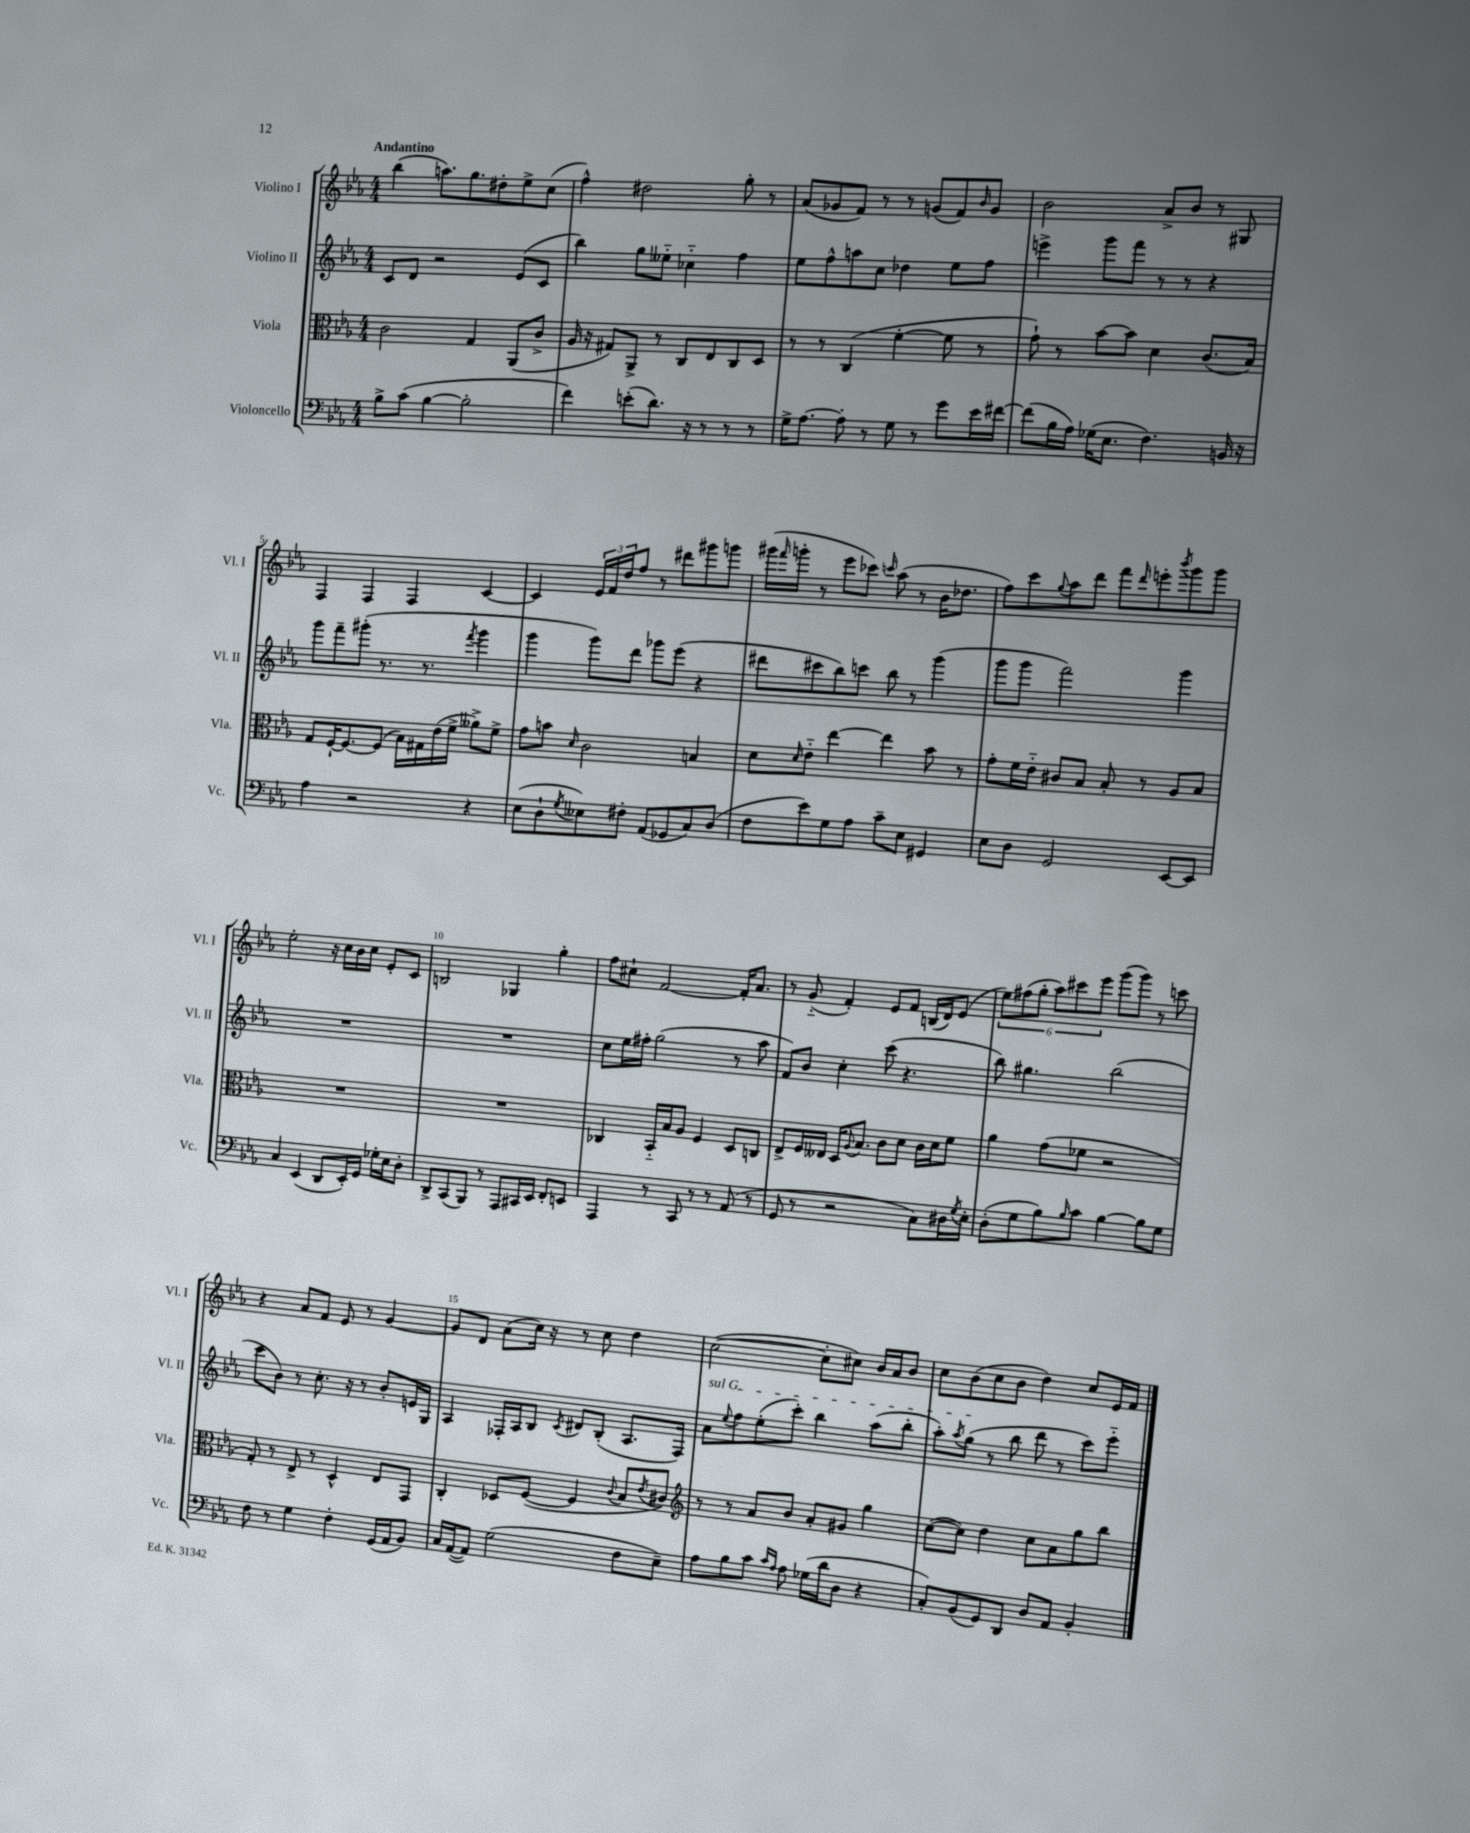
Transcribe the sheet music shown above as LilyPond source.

<<
\new StaffGroup <<
\new Staff = "s0" \with { instrumentName = "Violino I" shortInstrumentName = "Vl. I" } {
    \clef treble \key ees \major \numericTimeSignature \time 4/4 \tempo "Andantino"
    bes''4( a''8.) g''8. dis''8-. ees''8-> c''8( |
    f''4-^) dis''2 g''8-. r8 |
    aes'8( ges'8 f'8) r8 r8 g'8( f'8) \grace { bes'16 } g'8 |
    bes'2 aes'8-> bes'8 r8 gis8 |
    f4 f4 f4 c'4~ |
    c'4 \tuplet 3/2 { ees'16 f'16 d''16 } f''8 r8 dis'''8 gis'''8 g'''8 |
    gis'''16( \grace { f'''16 } g'''16-. r8 ees'''8 ces'''8) \grace { c'''16 } aes''8( r8 bes'16 des''8. |
    f''8) c'''8 \appoggiatura { g''8 } aes''8 d'''8 f'''8 \grace { d'''16 } e'''8-. \acciaccatura { bes'''8 } g'''8 g'''8 |
    ees''2-. r16 c''16 bes'16 c''16 ees'8-. c'8 |
    b2 ges4 g''4-. |
    f''8 cis''8-! f'2~ f'16-. aes'8. |
    r8 g'8-_( f'4-.) ees'8 f'8 b16( d'16) ees'8( |
    \tuplet 6/4 { ees''8) fis''8( g''8-. aes''8) cis'''8 ees'''8 } g'''8( g'''8) r8 c'''8 |
    r4 aes'8 f'8 ees'8 r8 g'4~ |
    g'8 d'8 aes'8( c''16) r16 r8 c''8 d''4 |
    c''2~( c''8-. cis''8) bes'16 aes'16 bes'8 |
    c''8 bes'8( c''8 bes'8 d''4) c''8 ees'16 f'16 \bar "|." |
}
\new Staff = "s1" \with { instrumentName = "Violino II" shortInstrumentName = "Vl. II" } {
    \clef treble \key ees \major \numericTimeSignature \time 4/4
    c'8 d'8 r2 ees'8( c'8 |
    bes''4) g''8 eeses''8-_ ces''4-_ f''4 |
    ees''8 f''8-^ a''8 c''8 des''4 ees''8 f''8 |
    e'''4-> g'''8 f'''8 r8 r8 r4 |
    g'''8 f'''8-- gis'''8-.( r8. r8. \acciaccatura { f'''8 } gis'''4 |
    g'''4 g'''8) d'''8 ges'''8 ees'''8( r4 |
    dis'''8 cis'''8 bes''8) c'''8 bes''8 r8 g'''4( |
    g'''8 g'''8 f'''2) g'''4 |
    R1 |
    R1 |
    c''8 ees''16 fis''16-. g''2( r8 aes''8 |
    f'8) bes'8 c''4-. c'''8( r4. |
    bes''8) gis''4. bes''2( |
    c'''8 bes'8) r8 c''8.-. r16 r8 bes'8-. e'16 g16 |
    aes4 fes16-. aes16 bes8 \acciaccatura { c'8 } dis'8 bes8-.( aes8. fes16) |
    \once \override TextSpanner.bound-details.left.text = \markup { \italic "sul G" } aes'8\startTextSpan \appoggiatura { ees''8 } f''8 ees''8-.( c'''8-.) bes''4 aes''8( bes''8-. |
    aes''8-.) \acciaccatura { aes''8 } g''8\stopTextSpan( r8 bes''8 d'''8 r8 c'''8) ees'''8-_ \bar "|." |
}
\new Staff = "s2" \with { instrumentName = "Viola" shortInstrumentName = "Vla." } {
    \clef alto \key ees \major \numericTimeSignature \time 4/4
    c'2 g4 aes,8( c'8-> |
    aes16 r16 gis8) aes,8-> r8 c8 ees8 c8 d8 |
    r8 r8 c4( f'4~-. f'8 r8 |
    g'8-!) r8 bes'8~ bes'8 d'4 c'8.( bes16) |
    g8 f16~-! f8.~ f8( bes16) gis16 ees'16( f'16-> aeses'8->) f'8-> |
    g'8 b'8 \grace { d'16 } c'2 b4 |
    d'8 \grace { d'16 } ees'8-_ ees''4~ ees''4 bes'8 r8 |
    g'8-. f'16 ees'16-_ cis'8 bes8 bes8-. r8 aes8 bes8 |
    R1 |
    R1 |
    ces4 bes,16-_ bes16 aes8 f4 d8 c8 |
    ees8-> f16 eeses16 d16 \appoggiatura { aes8 } bes8. c'8 d'8 c'16 d'16 f'8 |
    aes'4 g'8( fes'8 r2 |
    g8-.) r8 ees8-> r8 d4-^ ees8 g,8 |
    c4-. des8 f8~( f4 \appoggiatura { c'8 } bes8 \acciaccatura { ees'8 } cis'8) |
    \clef treble r8 r8 aes'8 bes'8 aes'8-. gis'8 g''4 |
    c''8~( c''8) d''4 c''8 aes'8 g''8 bes''8 \bar "|." |
}
\new Staff = "s3" \with { instrumentName = "Violoncello" shortInstrumentName = "Vc." } {
    \clef bass \key ees \major \numericTimeSignature \time 4/4
    bes8-> c'8( bes4~ bes2-. |
    f'4) e'8-.( d'8.) r16 r8 r8 r8 |
    g16-> aes8.~ aes8-. r8 g8 r8 g'8 ees'16 fis'16~ |
    fis'8( bes16 aes16) ges16( ees8. f4.) b,16 r16 |
    aes4 r2 r4 |
    ees8( d8-! \acciaccatura { g8 } eeses8) fis8-. aes,8( ges,8 c8) d8( |
    f8 ees'8) g8 aes8 c'8-- ees8 gis,4 |
    ees8 d8 g,2 ees,8~ ees,8 |
    c4 ees,4( d,8 ees,16-.) g,16 ges16-. ees16 d8-. |
    d,8-> c,8( bes,,8) r8 aes,,8 cis,16 ees,16 f,8-. e,8 |
    aes,,4 r8 c,8 r8 r8 aes,8( r8 |
    g,8 r8 r2 c8) dis16 \acciaccatura { g8 } ees16-. |
    d8-.( g8 bes8) \grace { bes16 } c'8 bes4~ bes8 g8 |
    f8 r8 g4 f4-. g,16( aes,16 bes,8) |
    c16 aes,16~( aes,8) g2( f8 ees8--) |
    aes8 bes8 c'8 \grace { c'16 aes16 } aes8 ges16( d'16 d8 r4 |
    c8-.) bes,8( g,8) d,8 d8 aes,8 bes,4-. \bar "|." |
}
>>
>>
\layout { \context { \Score \override BarNumber.break-visibility = ##(#f #t #t) barNumberVisibility = #(every-nth-bar-number-visible 5) } }
